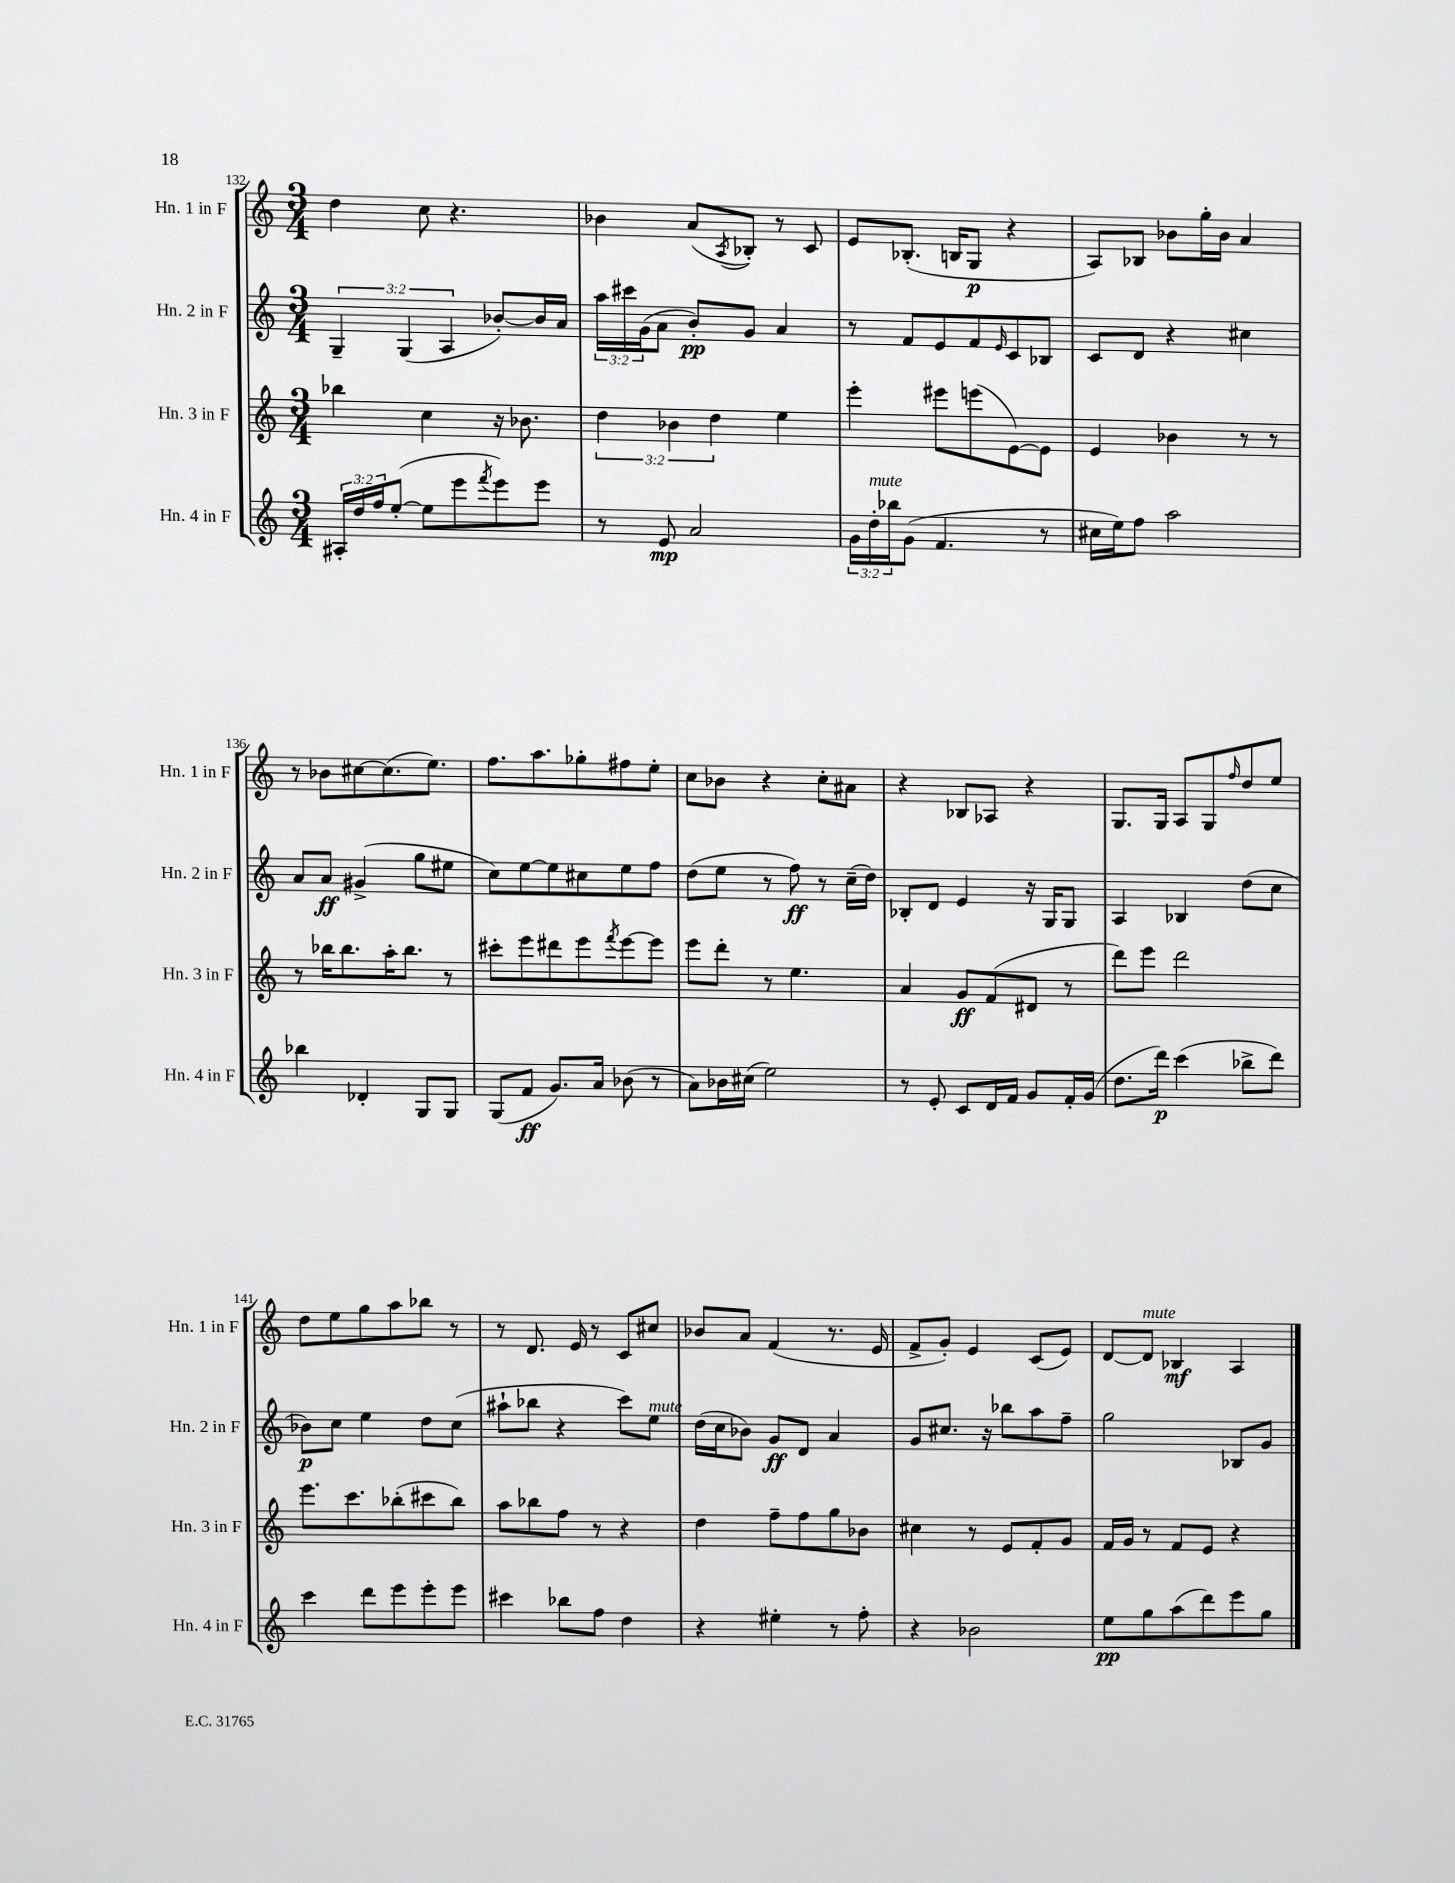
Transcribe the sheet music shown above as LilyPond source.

<<
\new StaffGroup <<
\new Staff = "s0" \with { instrumentName = "Hn. 1 in F" shortInstrumentName = "Hn. 1 in F" } {
    \clef treble \key c \major \numericTimeSignature \time 3/4
    d''4 c''8 r4. |
    bes'4 a'8( \acciaccatura { a8 } bes8-.) r8 c'8 |
    e'8 bes8.-.( b16 g8\p r4 |
    a8) bes8 bes'8 g''16-. bes'16 a'4 |
    r8 bes'8 cis''8~ cis''8.( e''8.) |
    f''8. a''8. ges''8-. fis''8 e''8-. |
    c''8 bes'8 r4 c''8-. ais'8 |
    r4 bes8 aes8 r4 |
    g8. g16 a8 g8 \grace { f''16 } d''8 e''8 |
    d''8 e''8 g''8 a''8 bes''8 r8 |
    r8 d'8. e'16 r8 c'8 cis''8 |
    bes'8 a'8 f'4( r8. e'16 |
    f'8-> g'8-.) e'4 c'8( e'8) |
    d'8~ d'8^\markup { \italic "mute" } bes4\mf a4 \bar "|." |
}
\new Staff = "s1" \with { instrumentName = "Hn. 2 in F" shortInstrumentName = "Hn. 2 in F" } {
    \clef treble \key c \major \numericTimeSignature \time 3/4 \override Staff.TupletNumber.text = #tuplet-number::calc-fraction-text
    \tuplet 3/2 { g4-- g4( a4 } bes'8~-.) bes'16 a'16 |
    \tuplet 3/2 { a''16 cis'''16 g'16( } a'8 b'8-.\pp) g'8 a'4 |
    r8 f'8 e'8 f'8 \grace { e'16 } c'8 bes8 |
    c'8 d'8 r4 cis''4 |
    a'8 a'8\ff gis'4->( g''8 eis''8 |
    c''8) e''8~ e''8 cis''8 e''8 f''8 |
    d''8( e''8 r8 f''8\ff) r8 c''16--( d''16) |
    bes8-. d'8 e'4 r16 g16 g8 |
    a4 bes4 d''8( c''8 |
    bes'8\p) c''8 e''4 d''8 c''8( |
    ais''8-! bes''8 r4 c'''8) e''8^\markup { \italic "mute" } |
    d''16( c''16 bes'8) g'8\ff d'8 a'4 |
    g'8 cis''8. r16 bes''8 a''8 f''8-- |
    g''2 bes8 g'8 \bar "|." |
}
\new Staff = "s2" \with { instrumentName = "Hn. 3 in F" shortInstrumentName = "Hn. 3 in F" } {
    \clef treble \key c \major \numericTimeSignature \time 3/4 \override Staff.TupletNumber.text = #tuplet-number::calc-fraction-text
    bes''4 c''4 r16 bes'8. |
    \tuplet 3/2 { d''4 bes'4 d''4 } e''4 |
    e'''4-. eis'''8 e'''8( e'8~) e'8 |
    e'4 bes'4 r8 r8 |
    r8 bes''16 bes''8. a''16-. bes''8. r8 |
    cis'''8-. e'''8 dis'''8 e'''8 \acciaccatura { f'''8 } e'''8~ e'''8 |
    e'''8 d'''8-. r8 e''4. |
    a'4 g'8\ff f'8( dis'8 r8 |
    d'''8) e'''8 d'''2 |
    e'''8. c'''8. bes''8-.( cis'''8 bes''8) |
    a''8 bes''8 f''8 r8 r4 |
    d''4 f''8-- f''8 g''8 bes'8 |
    cis''4 r8 e'8 f'8-. g'8 |
    f'16 g'16 r8 f'8 e'8 r4 \bar "|." |
}
\new Staff = "s3" \with { instrumentName = "Hn. 4 in F" shortInstrumentName = "Hn. 4 in F" } {
    \clef treble \key c \major \numericTimeSignature \time 3/4 \override Staff.TupletNumber.text = #tuplet-number::calc-fraction-text
    \tuplet 3/2 { ais16-. d''16 f''16 } e''8~-.( e''8 e'''8 \acciaccatura { f'''8 } e'''8) e'''8 |
    r8 e'8\mp a'2 |
    \tuplet 3/2 { g'16 d''16-.^\markup { \italic "mute" } bes''16 } g'8( f'4. r8 |
    cis''16 e''16) f''8 a''2 |
    bes''4 des'4-. g8 g8 |
    g8( f'8\ff g'8.) a'16 bes'8( r8 |
    a'8) bes'16 cis''16( e''2) |
    r8 e'8-. c'8 d'16 f'16 g'8 f'16-. g'16( |
    d''8. d'''16\p) c'''4( bes''8-> d'''8) |
    c'''4 d'''8 e'''8 e'''8-. e'''8 |
    cis'''4 bes''8 f''8 d''4 |
    r4 eis''4-. r8 f''8-. |
    r4 bes'2 |
    e''8\pp g''8 a''8( d'''8) e'''8 g''8 \bar "|." |
}
>>
>>
\layout { \context { \Score currentBarNumber = #132 } }
